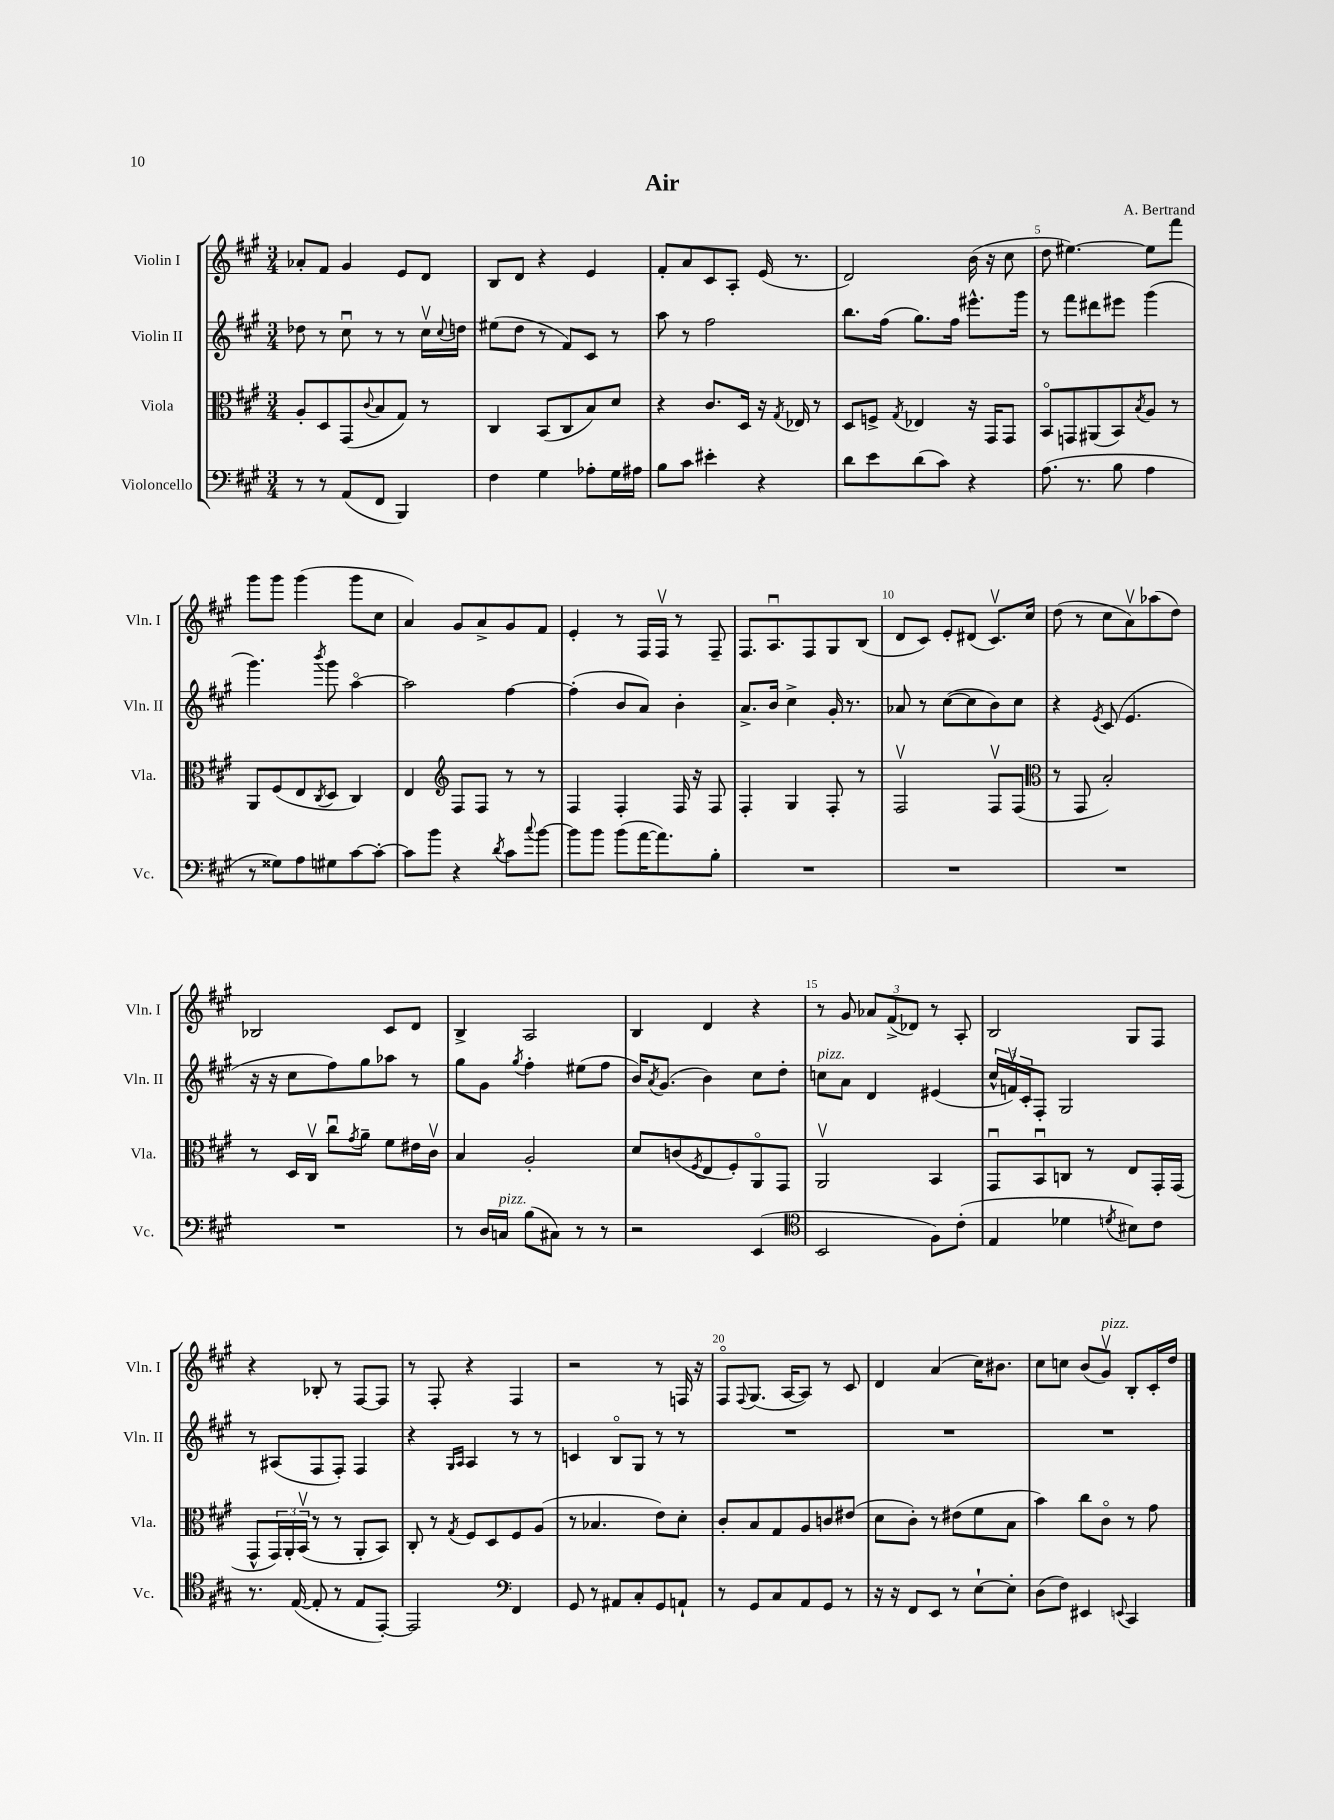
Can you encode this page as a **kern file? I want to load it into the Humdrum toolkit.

**kern	**kern	**kern	**kern
*part4	*part3	*part2	*part1
*staff4	*staff3	*staff2	*staff1
*I"Violoncello	*I"Viola	*I"Violin II	*I"Violin I
*I'Vc.	*I'Vla.	*I'Vln. II	*I'Vln. I
*clefF4	*clefC3	*clefG2	*clefG2
*k[f#c#g#]	*k[f#c#g#]	*k[f#c#g#]	*k[f#c#g#]
*M3/4	*M3/4	*M3/4	*M3/4
=1	=1	=1	=1
8r	8A'/L	8dd-X\	8a-X'/L
8r	8D/	8r	8f#/J
(8AA/L	(8GG#/	8cc#u\	4g#/
.	8qqc#/	.	.
8FF#/J	8B/	8r	.
4BBB/)	8G#/J)	8r	8e/L
.	8r	16cc#v\LL	8d/J
.	.	8qqcc#/	.
.	.	16ddn\JJ	.
=2	=2	=2	=2
4F#\	4C#/	(8ee#X\L	8B/L
.	.	8dd\J	8d/J
4G#\	(8BB/L	8r	4r
.	8C#/	8f#/L)	.
8A-X'\L	8B/)	8c#/J	4e/
16G#\L	8d/J	8r	.
16A#X\JJ	.	.	.
=3	=3	=3	=3
8B\L	4r	8aa\	8f#'/L
8c#\J	.	8r	8a/
4e#X'\	8.c#/L	2ff#\	8c#/
.	.	.	8A'/J
.	16D/Jk	.	.
4r	16r	.	(16e/
.	8qG#/	.	.
.	16E-X/	.	8.r
.	8r	.	.
=4	=4	=4	=4
8d\L	8D/L	8.bb\L	2d/)
8e\	8Fn^/J	.	.
.	.	(16ff#\Jk	.
.	8qG#/	.	.
(8d\	4E-X/	8.gg#\L)	.
8c#\J)	.	.	.
.	.	16ff#\Jk	.
4r	16r	8.eee#X^^\L	(16b\
.	16GG#/KL	.	16r
.	8GG#/J	.	8cc#\
.	.	16ggg#\Jk	.
=5	=5	=5	=5
(8.A\	8BB/L	8r	8dd\
.	8GGn/	8fff#\L	[4.ee#X\)
8.r	.	.	.
.	(8AA#X/	8ddd#X\	.
8B\	8BB/)	8eee#X\J	.
.	8qB/	.	.
4A\	8A/J	(4ggg#\	8ee#\L]
.	8r	.	8fff#\J
!!LO:LB:g=z
=6	=6	=6	=6
8r	8AA/L	4.ggg#\)	8ggg#\L
8G##X\L)	(8F#/	.	8ggg#\J
8A\	8E/	.	(4ggg#\
.	8qC#/	8qbbb/	.
8G#X\	8D/J	8ggg#\	.
[8c#\	4C#/)	[4aa\	8ggg#\L
8c#'\J_	.	.	8cc#\J
=7	=7	=7	=7
8c#\L]	4E/	2aa\]	4a/)
8b\J	.	.	.
*	*clefG2	*	*
4r	8F#/L	.	8g#/L
.	8F#/J	.	8a^/
8qd/	.	.	.
8c#\L	8r	[4ff#\	8g#/
8qqcc#/	.	.	.
[8b\J	8r	.	8f#/J
=8	=8	=8	=8
8b\L]	4F#/	(4ff#'\]	4e'/
8b\J	.	.	.
(8b\L	4F#'/	8b/L	8r
[16a\K	.	8a/J)	16F#/LL
8.a\])	.	.	16F#v/JJ
.	16F#/	4b'\	8r
.	16r	.	.
8B'\J	8F#/	.	8F#~/
=9	=9	=9	=9
2.r	4F#'/	8.a^/L	8.F#/L
.	.	16b/Jk	8.Au/
.	4G#/	4cc#^\	.
.	.	.	8F#/
.	8F#'/	16g#'/	8G#/
.	.	8.r	.
.	8r	.	(8B/J
=10	=10	=10	=10
2.r	2F#v/	8a-X/	8d/L
.	.	8r	8c#/J)
.	.	([8cc#\L	8e'/L
.	.	8cc#\]	(8d#X/J
.	8F#v/L	8b\)	8.c#v/L)
.	(8F#/J	8cc#\J	.
.	.	.	16cc#/Jk
=11	=11	=11	=11
*	*clefC3	*	*
2.r	8r	4r	(8dd\
.	8GG#/	.	8r
.	.	8qe/	.
.	2B'/)	(8c#/	8cc#\L
.	.	4.e/	8av\)
.	.	.	(8aa-X\
.	.	.	8dd\J)
!!LO:LB:g=z
=12	=12	=12	=12
2.r	8r	16r	2B-X/
.	.	16r	.
.	16D/LL	8cc#\L	.
.	16C#v/JJ	.	.
.	8cc#u\L	8ff#\)	.
.	8qg#/	.	.
.	8a~\J	8gg#\	.
.	8f#\L	8aa-X\J	8c#/L
.	16e#X\L	8r	8d/J
.	16c#v\JJ	.	.
=13	=13	=13	=13
8r	4B/	8gg#\L	4B^/
16D/LL	.	8g#\J	.
!LO:TX:a:i:t=pizz.	!	!	!
16Cn/JJ	.	.	.
.	.	8qgg#/	.
(8B\L	2A'/	4ff#'\	2A/
8C#X\J)	.	.	.
8r	.	(8ee#X\L	.
8r	.	8ff#\J	.
=14	=14	=14	=14
2r	8d/L	16b/KL)	4B/
.	.	8qa/	.
.	.	(8.g#/J	.
.	(8cn/	.	.
.	8qF#/	.	.
.	8E/	4b\)	4d/
.	8F#'/)	.	.
(4EE/	8AA/	8cc#\L	4r
.	8GG#/J	8dd'\J	.
=15	=15	=15	=15
*clefC4	*	*	*
!	!	!LO:TX:a:i:t=pizz.	!
2BB/	2AAv/	8ccn\L	8r
.	.	8a\J	8g#/
.	.	4d/	12a-X/L
.	.	.	(12f#^/
.	.	.	12d-X/J)
8F#\L)	4BB/	(4e#X/	8r
(8c#'\J	.	.	8A'/
=16	=16	=16	=16
4E/	8GG#u/L	24cc#^^/LL	2B/
.	.	24fnv/)	.
.	.	24c#'/J	.
.	8BBu/	8F#'/J	.
4d-X\	8Cn/J	2G#/	.
.	8r	.	.
8qdn/	.	.	.
8B#X\L)	8E/L	.	8G#/L
8c#\J	16GG#'/L	.	8F#/J
.	(16GG#/JJ	.	.
!!LO:LB:g=z
=17	=17	=17	=17
8.r	8GG#^^/L	8r	4r
.	24GG#/L)	(8A#X/L	.
.	24AA'/	.	.
([16E/	.	.	.
.	(24BBv/JJ	.	.
8E'/]	8r	8F#/	8B-X'/
8r	8r	8F#'/J)	8r
8E/L	8AA'/L	4F#/	[8F#/L
[8EE'/J)	8BB/J)	.	8F#/J]
=18	=18	=18	=18
2EE/]	8C#'/	4r	8r
.	8r	.	8F#'/
.	.	16qqG#/LL	.
.	8qG#/	16qqA/JJ	.
.	8F#/L	4A/	4r
.	8D/	.	.
*clefF4	*	*	*
4FF#/	8F#/	8r	4F#/
.	(8A/J	8r	.
=19	=19	=19	=19
8GG#/	8r	4cn/	2r
8r	4.B-X/	.	.
8AA#X/L	.	8B/L	.
8C#'/	.	8G#/J	.
8GG#/	8e\L)	8r	8r
8AAn`/J	8d'\J	8r	16Fn/
.	.	.	16r
=20	=20	=20	=20
8r	8c#'/L	2.r	8F#/L
.	.	.	8qqF#/
8GG#/L	8B/	.	(8.G#/J
8C#/	8G#/	.	.
.	.	.	[16A/KL
8AA/	8A/	.	8A/J])
8GG#/J	8cn/	.	8r
8r	(8e#X/J	.	8c#/
=21	=21	=21	=21
16r	8d\L	2.r	4d/
16r	.	.	.
8FF#/L	8c#'\J)	.	.
8EE/J	8r	.	(4a/
8r	(8e#X\L	.	.
[8E`\L	8f#\	.	16cc#\KL)
.	.	.	8.b#X\J
8E'\J]	8B\J	.	.
=22	=22	=22	=22
(8D\L	4b\)	2.r	8cc#\L
8F#\J)	.	.	8ccn\J
4EE#X/	8cc#\L	.	(8b/L
!	!	!	!LO:TX:a:i:t=pizz.
.	8c#\J	.	8g#v/J)
8qqEEn/	.	.	.
4CC#/	8r	.	8B'/L
.	8g#\	.	16c#'/L
.	.	.	16dd/JJ
==	==	==	==
*-	*-	*-	*-
